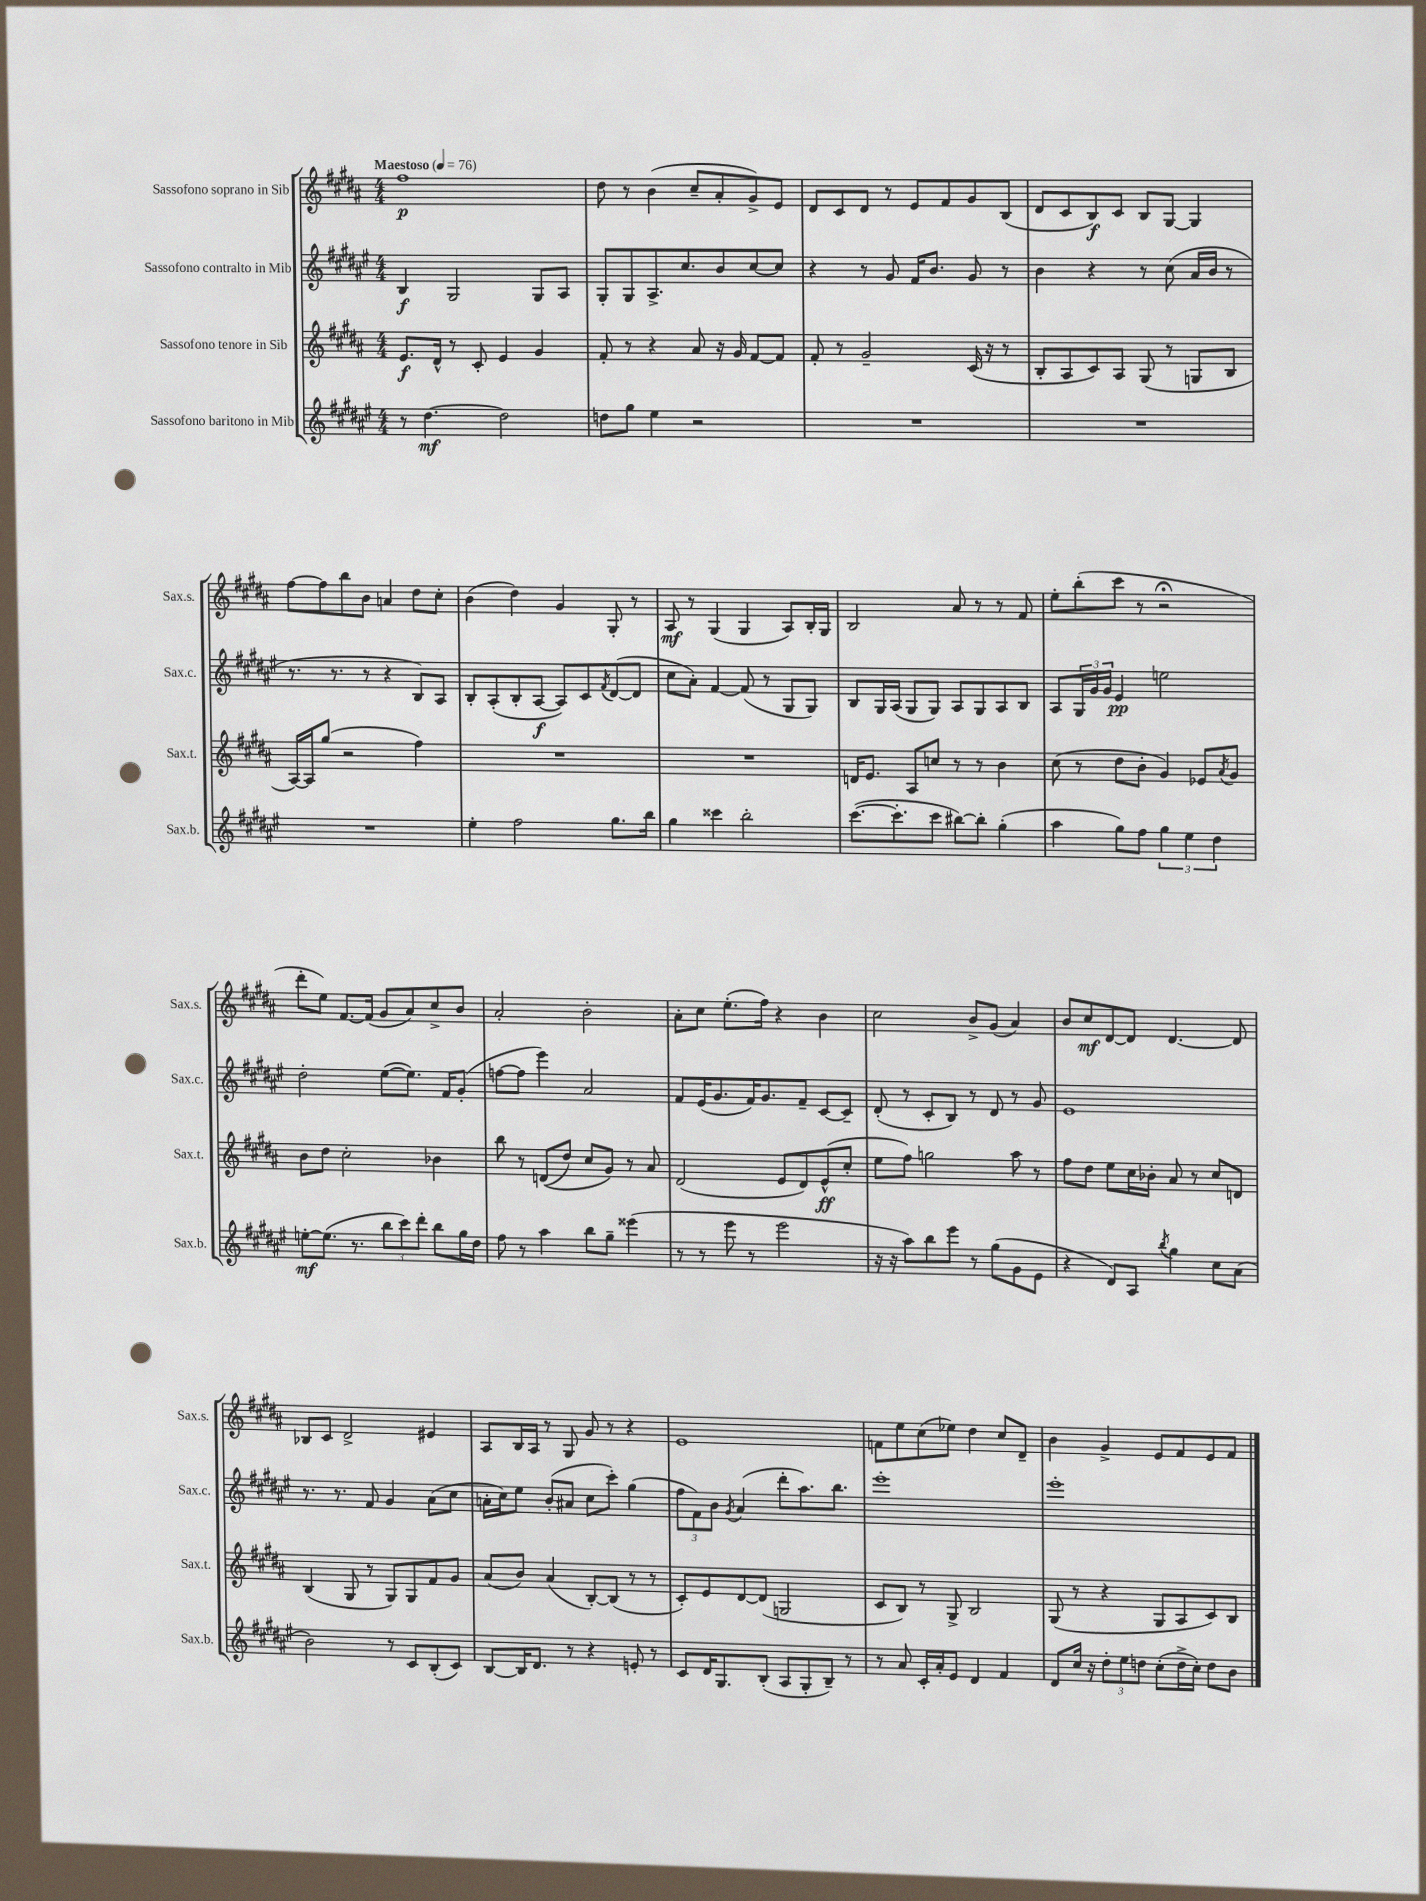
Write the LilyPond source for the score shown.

<<
\new StaffGroup <<
\new Staff = "s0" \with { instrumentName = "Sassofono soprano in Sib" shortInstrumentName = "Sax.s." } {
    \clef treble \key b \major \numericTimeSignature \time 4/4 \tempo "Maestoso" 4 = 76
    fis''1\p |
    dis''8 r8 b'4( cis''8-- ais'8-. gis'8->) e'8 |
    dis'8 cis'8 dis'8 r8 e'8 fis'8 gis'8 b8( |
    dis'8 cis'8 b8\f) cis'8 b8 gis8~ gis4 |
    fis''8~ fis''8 b''8 b'8 a'4 dis''8 cis''8-. |
    b'4( dis''4) gis'4 gis8-. r8 |
    ais8\mf r8 gis4( gis4 ais8) b16-. gis16 |
    b2 ais'8 r8 r8 fis'8 |
    e''8-. b''8-.( cis'''8 r8 r2\fermata |
    dis'''8-. e''8) fis'8.~ fis'16( gis'8 ais'8) cis''8-> b'8 |
    ais'2-. b'2-. |
    ais'8-. cis''8 e''8.-.( fis''16) r4 b'4 |
    cis''2 b'8-> gis'8( ais'4) |
    b'8 cis''8\mf dis'8~ dis'8 dis'4.~ dis'8 |
    bes8 cis'8 dis'2-> eis'4 |
    ais8 b16 ais16 r8 gis8 gis'8 r8 r4 |
    e'1 |
    f'8 e''8 cis''8( ees''8) dis''4 cis''8 dis'8-- |
    b'4 gis'4-> e'8 fis'8 e'8 fis'8 \bar "|." |
}
\new Staff = "s1" \with { instrumentName = "Sassofono contralto in Mib" shortInstrumentName = "Sax.c." } {
    \clef treble \key fis \major \numericTimeSignature \time 4/4
    b4\f gis2 gis8 ais8 |
    gis8-. gis8 ais8.-> cis''8. b'8 cis''8~ cis''8 |
    r4 r8 gis'8 fis'16 b'8. gis'8 r8 |
    b'4 r4 r8 cis''8( ais'16 b'16 r8 |
    r8. r8. r8 r4 b8) ais8 |
    b8-. ais8-.( b8-. ais8~\f ais8) cis'8 \acciaccatura { fis'8 } dis'8~( dis'8 |
    cis''8 ais'8-.) fis'4~ fis'8( r8 gis8 gis8) |
    b8 gis16 ais16( gis8 gis8) ais8 gis8 ais8 b8 |
    ais8 \tuplet 3/2 { gis16 gis'16 gis'16 } eis'4\pp e''2 |
    dis''2-. eis''8~( eis''8.) fis'16 gis'8-.( |
    f''8~ f''8 eis'''4) ais'2 |
    fis'8 eis'16( gis'8. fis'16) gis'8. fis'8-- cis'8~ cis'8-- |
    dis'8-.( r8 cis'8-. b8) r8 dis'8 r8 gis'8 |
    eis'1 |
    r8. r8. fis'8 gis'4 ais'8( cis''8 |
    a'16-. cis''16) eis''8 b'8-.( ais'8 cis''8 cis'''8-.) gis''4( |
    \tuplet 3/2 { fis''8 fis'8) b'8 } \acciaccatura { gis'8 } ais'4( dis'''8-. ais''8.) b''8. |
    eis'''1-. |
    eis'''1-. \bar "|." |
}
\new Staff = "s2" \with { instrumentName = "Sassofono tenore in Sib" shortInstrumentName = "Sax.t." } {
    \clef treble \key b \major \numericTimeSignature \time 4/4
    e'8.\f dis'16-^ r8 cis'8-. e'4 gis'4 |
    fis'8-. r8 r4 ais'8 r16 gis'16 fis'8~ fis'8 |
    fis'8-. r8 gis'2-- cis'16( r16 r8 |
    b8-. ais8 cis'8) ais8 gis8( r8 g8 b8 |
    ais16~) ais16 gis''8( r2 fis''4) |
    R1 |
    R1 |
    d'16 e'8. ais8 c''8 r8 r8 b'4 |
    cis''8( r8 dis''8 b'8-. gis'4) ees'8 \acciaccatura { ais'8 } gis'8 |
    b'8 dis''8 cis''2-. bes'4 |
    b''8 r8 d'8(\( dis''8) cis''8 gis'8\) r8 ais'8 |
    dis'2( e'8 dis'8) e'8-^\ff( cis''8-. |
    e''8 fis''8) g''2 ais''8 r8 |
    fis''8 dis''8 e''8 cis''16 bes'16-. ais'8 r8 cis''8 d'8 |
    b4( gis8 r8 gis8) gis8 fis'8 gis'8 |
    ais'8( b'8) ais'4( b8~-.) b8( r8 r8 |
    cis'8-.) e'8 dis'8~ dis'8( g2 |
    cis'8 b8) r8 gis8-> b2 |
    gis8( r8 r4 gis8 ais8 cis'8) b8 \bar "|." |
}
\new Staff = "s3" \with { instrumentName = "Sassofono baritono in Mib" shortInstrumentName = "Sax.b." } {
    \clef treble \key fis \major \numericTimeSignature \time 4/4
    r8 dis''4.~\mf dis''2 |
    d''8 gis''8 eis''4 r2 |
    R1 |
    R1 |
    R1 |
    eis''4-. fis''2 gis''8. b''16 |
    gis''4 cisis'''4 b''2-. |
    cis'''8.~( cis'''8.-. cis'''8 bis''8~) bis''8-. gis''4-.( |
    ais''4 gis''8) fis''8 \tuplet 3/2 { gis''4 eis''4 dis''4 } |
    e''8~-.\mf e''8.( r8. \tuplet 3/2 { b''8 cis'''8) dis'''8-. } b''8 gis''16 dis''16 |
    fis''8 r8 ais''4 b''8 gis''8-- eisis'''4( |
    r8 r8 eis'''8 r8 eis'''2 |
    r16 r16 ais''8) b''8 eis'''8 r8 gis''8( gis'8 eis'8 |
    r4 dis'8) ais8 \acciaccatura { b''8 } gis''4 cis''8 ais'8( |
    b'2) r8 cis'8 b8-.( cis'8) |
    b8~ b16 dis'8. r8 r4 e'8-. r8 |
    cis'8 dis'16 gis8. b8-.( ais8 gis8-. b8--) r8 |
    r8 ais'8 cis'16-. ais'16-. eis'8 dis'4 fis'4 |
    dis'8 cis''16 r16 \tuplet 3/2 { dis''8-. eis''8 d''8 } cis''8-.( d''16-> cis''16-.) d''8 b'8 \bar "|." |
}
>>
>>
\layout { \context { \Score \remove "Bar_number_engraver" } }
